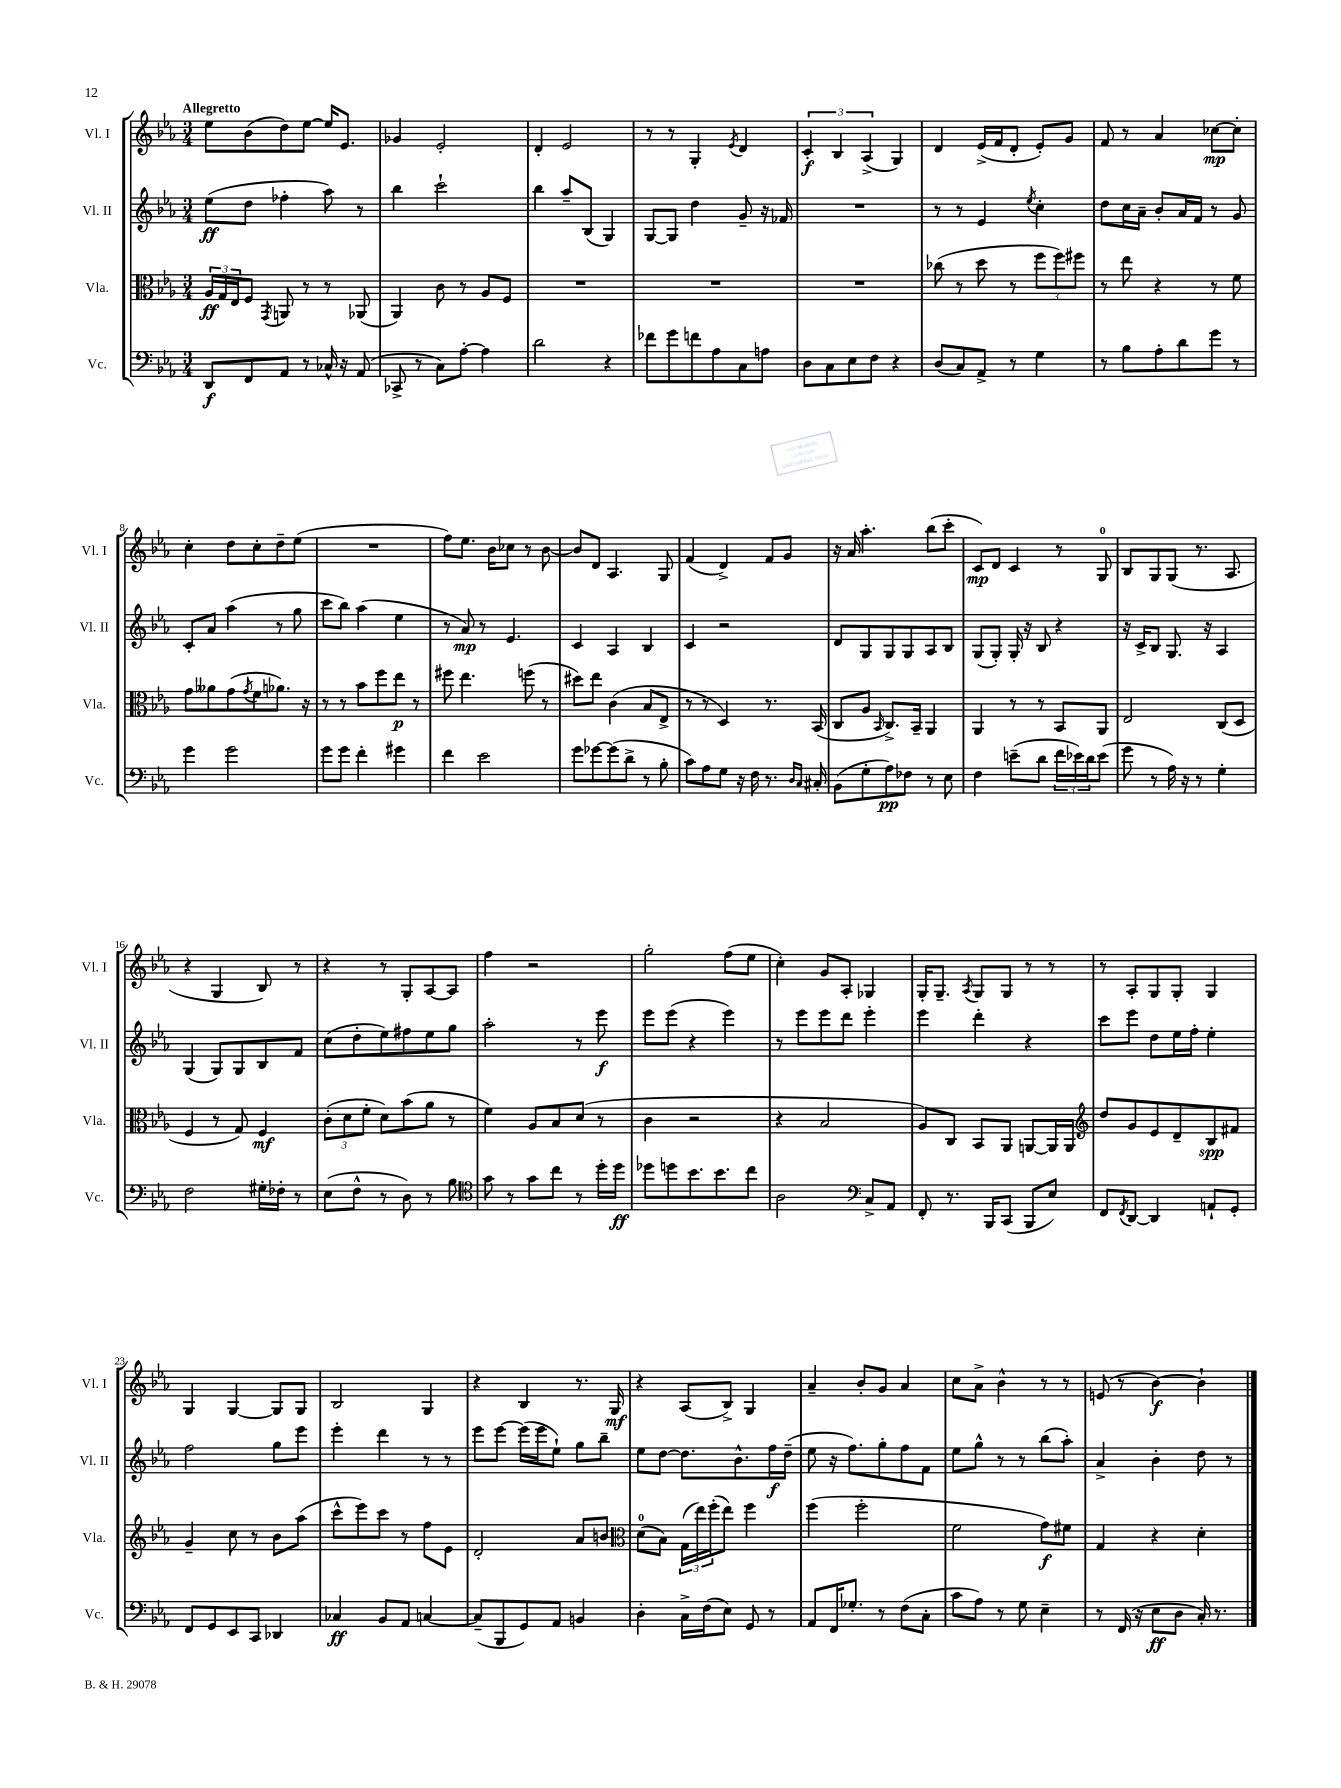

**kern	**kern	**kern	**kern
*staff4	*staff3	*staff2	*staff1
*clefF4	*clefC3	*clefG2	*clefG2
*k[b-e-a-]	*k[b-e-a-]	*k[b-e-a-]	*k[b-e-a-]
*M3/4	*M3/4	*M3/4	*M3/4
8DD	24A-	(8ee-	8ee-
.	24G	.	.
.	24E-	.	.
8FF	8F	8dd	(8b-
.	8qGG	.	.
8AA-	8AA	4ff-'	8dd)
8r	8r	.	[8ee-
16C-^^	8r	8aa-)	16ee-]
16r	.	.	8.e-
(8AA-	(8AA-	8r	.
=	=	=	=
8CC-^	4AA-)	4bb-	4g-
8r	.	.	.
8C)	8c	2ccc`	2e-'
[8A-'	8r	.	.
4A-]	8A-	.	.
.	8F	.	.
=	=	=	=
2d	2.r	4bb-	4d'
.	.	8aa-~	2e-
.	.	(8B-	.
4r	.	4G)	.
=	=	=	=
8f-	2.r	[8G	8r
8g	.	8G]	8r
8f	.	4dd	4G'
8A-	.	.	.
.	.	.	8qe-
8C	.	8g~	4d
8A	.	16r	.
.	.	16f-	.
=	=	=	=
8D	2.r	2.r	6c'
8C	.	.	.
.	.	.	6B-
8E-	.	.	.
.	.	.	(6A-^
8F	.	.	.
4r	.	.	4G)
=	=	=	=
(8D	(8cc-	8r	4d
8C)	8r	8r	.
8AA-^	8dd	4e-	(16e-^
.	.	.	16f
8r	8r	.	8d'
.	.	8qee-	.
4G	12ff	4cc'	8e-')
.	12ff)	.	.
.	.	.	8g
.	12ff#	.	.
=	=	=	=
8r	8r	8dd	8f
8B-	8ee-	16cc	8r
.	.	16a-~	.
8A-'	4r	8b-'	4a-
8d	.	16a-	.
.	.	16f	.
8g	8r	8r	[8cc-
8r	8f	8g	8cc-']
=	=	=	=
4g	8g	8c'	4cc'
.	8a--	8a-	.
2g	(8g	(4aa-	8dd
.	8qg	.	.
.	8f	.	8cc'
.	8.a-)	8r	8dd~
.	.	8gg	(8ee-
.	16r	.	.
=	=	=	=
8g	8r	8ccc	2.r
8g	8r	8bb-)	.
4f'	8b-	(4aa-	.
.	8ff	.	.
4g#	8ee-	4ee-	.
.	8r	.	.
=	=	=	=
4f	8ff#	8r	8ff)
.	4.ee-	8a-)	8.ee-
2e-	.	8r	.
.	.	.	16b-
.	.	4.e-	8cc-
.	(8ff	.	8r
.	8r	.	[8b-
=	=	=	=
8g	8dd#)	4c	8b-]
[8g-	8ee-	.	8d
(8g-]	(4c	4A-	4.A-
8d^	.	.	.
8r	8B-	4B-	.
8B-'	8E-^	.	8G
=	=	=	=
8c)	8r	4c	(4f
8A-	8r	.	.
8G	4D)	2r	4d^)
16r	.	.	.
16F	.	.	.
8.r	8.r	.	8f
.	.	.	8g
16qqD	.	.	.
16qqC	.	.	.
16C#'	(16BB-	.	.
=	=	=	=
(8BB-	8C	8d	16r
.	.	.	16a-
8G'	8A-	8G	4.aa-'
.	16qqBB-	.	.
8A-)	8.C^)	8G	.
8F-	.	8G	.
.	16BB-~	.	.
8r	4AA-	8A-	(8bb-
8E-	.	8B-	8ccc'
=	=	=	=
4F	4AA-	(8G	8c)
.	.	8G')	8d
(8e~	8r	16G'	4c
.	.	16r	.
8d	8r	8B-	.
24f	8BB-	4r	8r
24e-)	.	.	.
24d	.	.	.
(8e-	8AA-	.	8G
=	=	=	=
8g	2E-	16r	8B-
.	.	16c^	.
8r	.	8B-	8G
16A-)	.	8.G	(8G
16r	.	.	.
8r	.	.	8.r
.	.	16r	.
4G'	(8C	4A-	.
.	.	.	8.A-
.	8D	.	.
=	=	=	=
2F	4F	(4G	4r
.	8r	8G)	4G
.	8G)	8G	.
16G#'	4F	8B-	8B-)
16F-'	.	.	.
8r	.	8f	8r
=	=	=	=
(8E-	(12c'	(8cc	4r
.	12d	.	.
8F^^	.	8dd'	.
.	12f'	.	.
8r	8d)	8ee-)	8r
8D)	(8b-	8ff#	8G'
8r	8a-	8ee-	[8A-
8B-	8r	8gg	8A-]
=	=	=	=
*clefC4	*	*	*
8g	4f)	2aa-'	4ff
8r	.	.	.
8g	8A-	.	2r
8cc	8B-	.	.
8r	(8d	8r	.
16dd'	8r	8eee-	.
16dd	.	.	.
=	=	=	=
8dd-	4c	8eee-	2gg'
8dd	.	(8eee-	.
8.b-	2r	4r	.
8.b-	.	.	.
.	.	4eee-)	(8ff
8cc	.	.	8ee-
=	=	=	=
2A-	4r	8r	4cc')
.	.	8eee-	.
.	2B-	8eee-	8g
.	.	8ddd	8A-'
*clefF4	*	*	*
8C^	.	4eee-'	4G-
8AA-	.	.	.
=	=	=	=
8FF'	8A-)	4eee-	16G'
.	.	.	8.G~
8.r	8C	.	.
.	.	.	8qA-
.	8BB-	4ddd'	8G
16BBB-	.	.	.
(8CC	8AA-	.	8G
8BBB-	[8AA	4r	8r
8E-)	16AA]	.	8r
.	16AA	.	.
=	=	=	=
*	*clefG2	*	*
8FF	8dd	8ccc	8r
8qFF	.	.	.
[8DD	8g	8eee-	8A-'
4DD]	8e-	8dd	8G
.	8d~	16ee-	8G'
.	.	16ff'	.
8AA`	8B-	4ee-'	4G
8GG'	8f#	.	.
=	=	=	=
8FF	4g~	2ff	4G
8GG	.	.	.
8EE-	8cc	.	[4G
8CC	8r	.	.
4DD-	8b-	8gg	8G]
.	(8aa-	8eee-	8G
=	=	=	=
4C-	8ccc^^	4eee-'	2B-
.	8eee-)	.	.
8BB-	8ccc	4ddd	.
8AA-	8r	.	.
[4C	8ff	8r	4G
.	8e-	8r	.
=	=	=	=
(8C~]	2d'	8eee-	4r
8BBB-	.	[8eee-	.
8GG)	.	(16eee-]	4B-
.	.	16eee-	.
8AA-	.	8ee-`)	.
4BB	8a-	8gg	8.r
.	8b	8bb-~	.
.	.	.	16G
=	=	=	=
*	*clefC3	*	*
4D'	(8d	8ee-	4r
.	8B-)	[8dd	.
16C^	(24G	8.dd]	(8A-
.	24ee-)	.	.
(16F	.	.	.
.	(24ff'	.	.
8E-)	8ee-)	.	8B-^)
.	.	8.b-^^	.
8GG	4ff	.	4G
8r	.	16ff	.
.	.	(16dd~	.
=	=	=	=
8AA-	(4ff	8ee-	4a-~
16FF	.	16r	.
8.G-'	.	8.ff)	.
.	2ff'	.	8b-'
8r	.	8gg'	8g
(8F	.	8ff	4a-
8C'	.	8f	.
=	=	=	=
8c	2f	8ee-	8cc
8A-)	.	8gg^^	8a-^
8r	.	8r	4b-^^
8G	.	8r	.
4E-~	8g)	(8bb-	8r
.	8f#	8aa-')	8r
=	=	=	=
8r	4G	4a-^	(8e
(16FF	.	.	8r
16r	.	.	.
8E-	4r	4b-'	[4b-)
8D	.	.	.
16C')	4d'	8dd	4b-`]
8.r	.	.	.
.	.	8r	.
==	==	==	==
*-	*-	*-	*-
